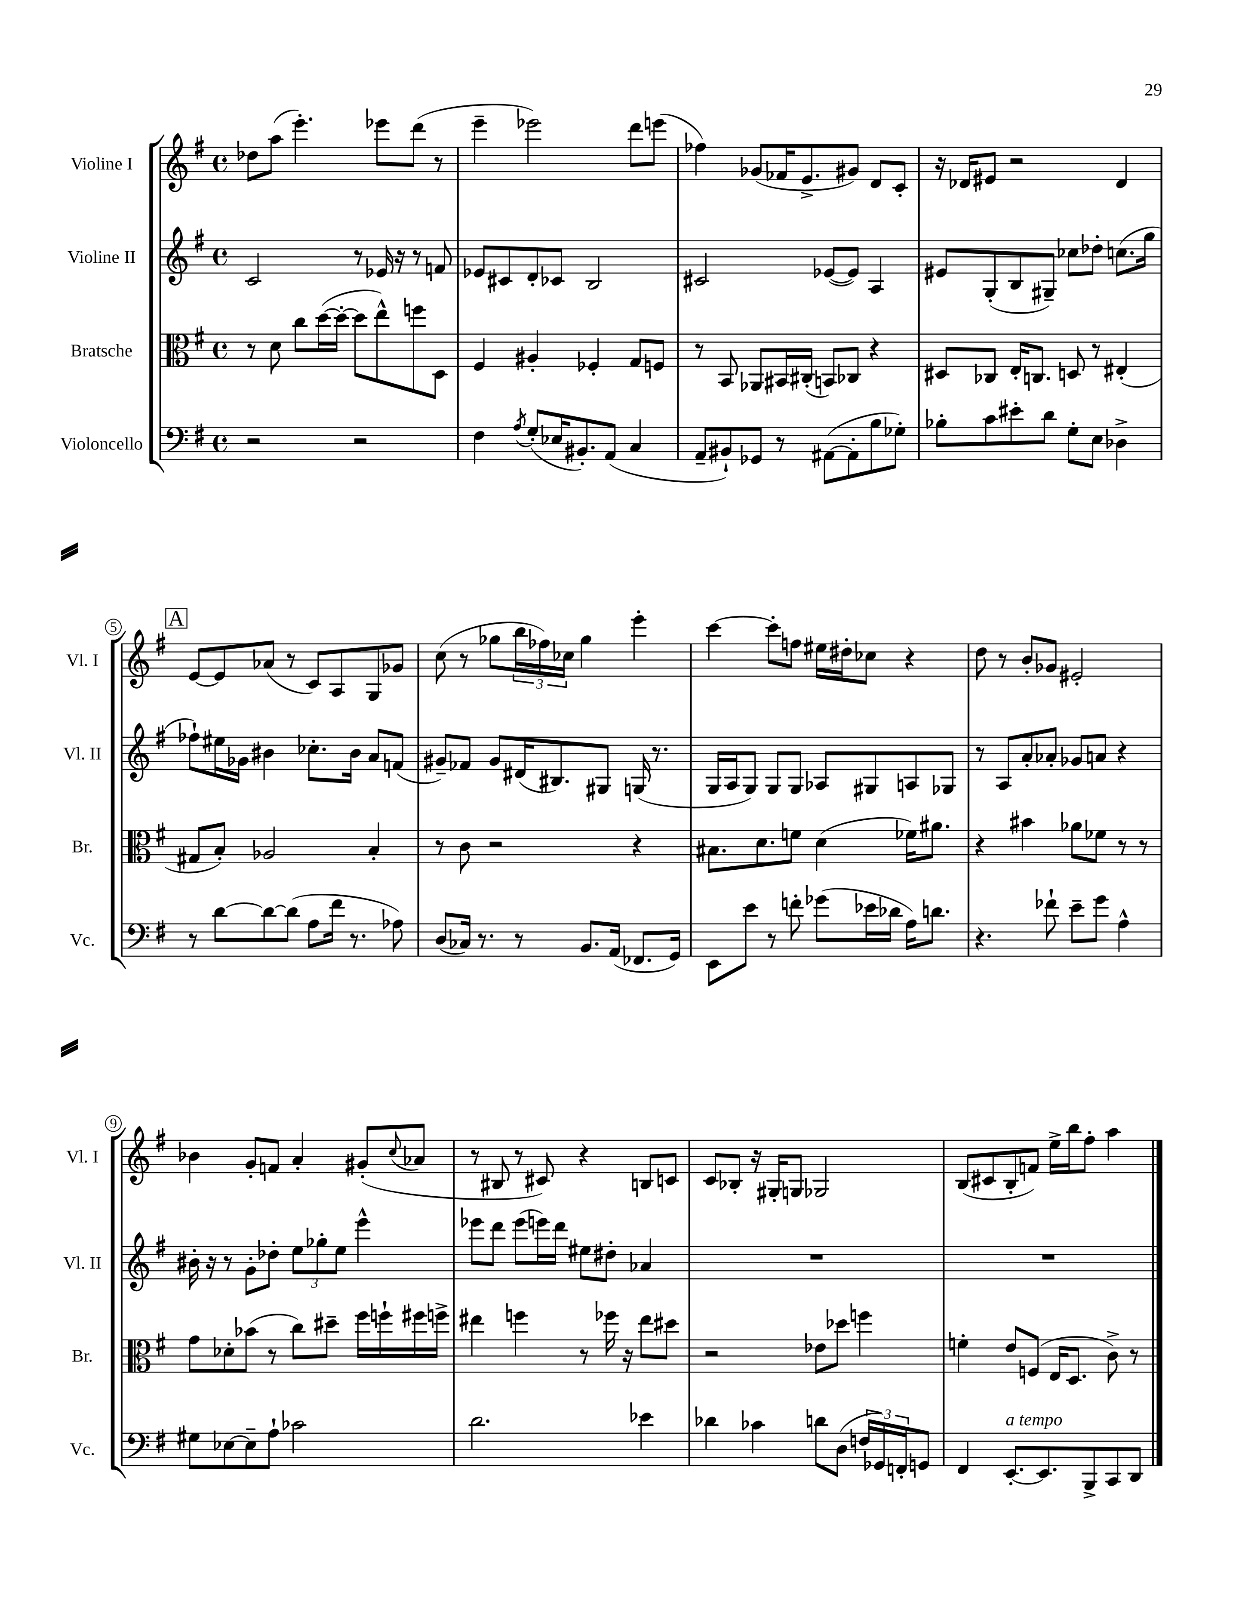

**kern	**kern	**kern	**kern
*staff4	*staff3	*staff2	*staff1
*clefF4	*clefC3	*clefG2	*clefG2
*k[f#]	*k[f#]	*k[f#]	*k[f#]
*M4/4	*M4/4	*M4/4	*M4/4
*met(c)	*met(c)	*met(c)	*met(c)
2r	8r	2c	8dd-
.	8d	.	(8aa
.	8cc	.	4.eee')
.	([16dd	.	.
.	16dd'_	.	.
2r	8dd]	8r	.
.	8ee^^)	16e-	8eee-
.	.	16r	.
.	8ff	8r	(8ddd
.	8D	8f	8r
=	=	=	=
4F#	4F#	8e-	4eee~
.	.	8c#	.
8qA	.	.	.
(8G'	4A#'	8d'	2eee-)
16E-	.	8c-	.
8.BB#')	.	.	.
.	4F-'	2B	.
(8AA	.	.	.
4C	8G	.	8ddd
.	8F	.	(8eee
=	=	=	=
8AA~	8r	2c#	4ff-)
8BB#`)	8BB	.	.
8GG-	8AA-	.	(8g-
8r	16BB#	.	16f-
.	(16C#'	.	8.e^
([8AA#	8BB)	([8e-	.
8AA#']	8C-	8e-])	8g#)
8B	4r	4A	8d
8G-')	.	.	8c'
=	=	=	=
8B-'	8D#	8e#	16r
.	.	.	16d-
8c	8C-	(8G'	8e#
8e#'	16E'	8B	2r
.	8.C	.	.
8d	.	8G#~)	.
8G'	8D	8cc-	.
8E	8r	8dd-'	.
4D-^	(4E#'	(8.cc	4d-
.	.	16gg	.
=	=	=	=
8r	8G#	8ff-`)	[8e
[8d	8B')	16ee#	8e]
.	.	16g-	.
8d_	2A-	4b#	(8a-
(8d]	.	.	8r
8A	.	8.cc-'	8c)
16f#	.	.	8A
8.r	.	16b#	.
.	4B'	8a	8G
8A-)	.	(8f	8g-
=	=	=	=
(8D	8r	8g#~)	(8cc
16C-)	8c	8f-	8r
8.r	.	.	.
.	2r	8g#	8gg-
8r	.	(16d#	24bb
.	.	.	24ff-)
.	.	8.B#)	.
.	.	.	24cc-
8.BB	.	.	4gg-
.	.	8G#	.
(16AA	.	.	.
8.FF-	4r	(16G	4eee'
.	.	8.r	.
16GG)	.	.	.
=	=	=	=
8EE	8.B#	16G	[4ccc
.	.	16A	.
8e	.	8G)	.
.	8.d	.	.
8r	.	8G	8ccc']
8f'	8f	8G	8ff
(8g-	(4d	8A-	16ee#
.	.	.	16dd#'
16e-	.	8G#	8cc-
16d-	.	.	.
16A)	16f-)	8A	4r
8.d	8.a#	.	.
.	.	8G-	.
=	=	=	=
4.r	4r	8r	8dd
.	.	8A	8r
.	4b#	8a'	8b'
8f-`	.	8a-'	8g-
8e~	8a-	8g-	2e#'
8g	8f-	8a	.
4A^^	8r	4r	.
.	8r	.	.
=	=	=	=
8G#	8g	16b#'	4b-
.	.	16r	.
[8E-	8d-'	8r	.
8E-~]	(8b-	8g'	8g'
8A`	8r	8dd-'	8f
2c-	8cc)	12ee	4a'
.	.	12gg-'	.
.	8dd#~	.	.
.	.	12ee	.
.	16ff#	4eee^^	(8g#'
.	16ff`	.	.
.	.	.	8qqcc
.	16ff#	.	8a-
.	16ff^	.	.
=	=	=	=
2.d	4ee#	8eee-	8r
.	.	8ddd	8B#
.	4ff	(8eee-	8r
.	.	16eee)	8c#)
.	.	16ddd	.
.	8r	8ee#	4r
.	16ff-	8dd#'	.
.	16r	.	.
4e-	8ee#	4a-	8B
.	8dd#	.	8c
=	=	=	=
4d-	2r	1r	8c
.	.	.	8B-'
4c-	.	.	16r
.	.	.	16G#'
.	.	.	8G
8d	8e-	.	2G-
(8D	8dd-	.	.
24F	4ff	.	.
24GG-)	.	.	.
24FF'	.	.	.
8GG	.	.	.
=	=	=	=
4FF#	4f'	1r	(8B
.	.	.	8c#
[8.EE'	8e	.	8B'
.	(8F	.	8f)
8.EE]	.	.	.
.	16E	.	16ee^
.	8.D	.	16bb
8BBB^	.	.	8ff#'
8CC	8c^)	.	4aa
8DD	8r	.	.
==	==	==	==
*-	*-	*-	*-
